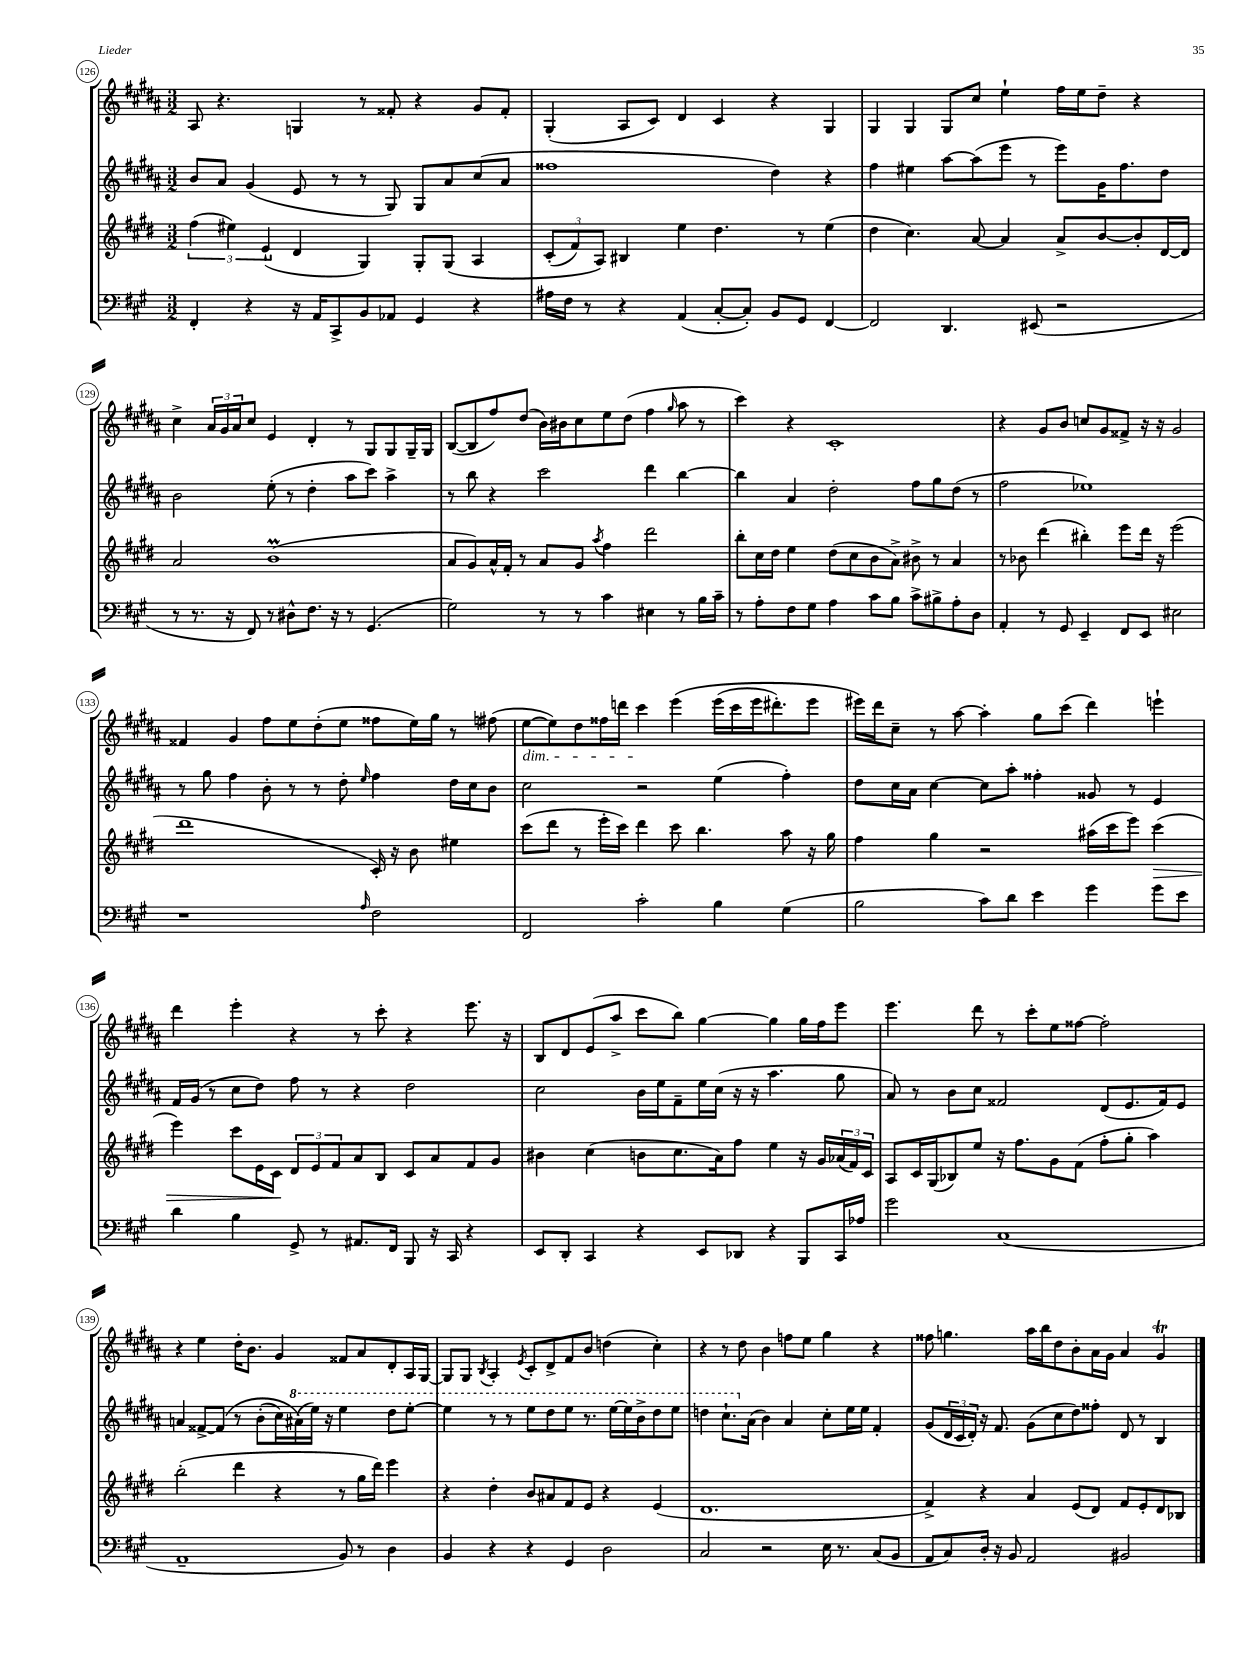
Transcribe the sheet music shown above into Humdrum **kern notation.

**kern	**kern	**kern	**kern
*staff4	*staff3	*staff2	*staff1
*clefF4	*clefG2	*clefG2	*clefG2
*k[f#c#g#]	*k[f#c#g#d#]	*k[f#c#g#d#a#]	*k[f#c#g#d#a#]
*M3/2	*M3/2	*M3/2	*M3/2
4FF#'	(6ff#	8b	8A#
.	.	8a#	4.r
.	6ee#)	.	.
4r	.	(4g#	.
.	(6e`	.	.
16r	4d#	8e	4G
16AA	.	.	.
8CC#^	.	8r	.
8BB	4G#)	8r	8r
8AA-	.	8G#)	8f##'
4GG#	8G#'	8G#	4r
.	&(8G#	8a#	.
4r	4A	(8cc#	8g#
.	.	8a#	8f##'
=	=	=	=
16A#	(12c#'	1ff##	(4G#'
16F#	.	.	.
.	12f#)	.	.
8r	.	.	.
.	12A&)	.	.
4r	4B#	.	8A#
.	.	.	8c#)
(4AA	4ee	.	4d#
[8C#'	4.dd#	.	4c#
8C#'])	.	.	.
8BB	.	4dd#)	4r
8GG#	8r	.	.
[4FF#	(4ee	4r	4G#
=	=	=	=
2FF#]	4dd#	4ff#	4G#
.	4.cc#)	4ee#	4G#
4.DD	.	[8aa#	8G#
.	[8a	(8aa#]	8cc#
.	4a]	8eee	4ee`
(8EE#	.	8r	.
2r	8a^	8eee)	16ff#
.	.	.	16ee
.	[8b	16g#	8dd#~
.	.	8.ff#	.
.	8b']	.	4r
.	[16d#	8dd#	.
.	16d#]	.	.
=	=	=	=
8r	2a	2b	4cc#^
8.r	.	.	.
.	.	.	24a#
.	.	.	24g#
16r	.	.	.
.	.	.	24a#
8FF#)	.	.	8cc#
8r	(1b	(8ee'	4e
8D#^^	.	8r	.
8.F#	.	4dd#'	4d#'
16r	.	.	.
8r	.	8aa#	8r
(4.GG#	.	8ccc#)	8G#
.	.	4aa#^	8G#
.	.	.	16G#~
.	.	.	16G#
=	=	=	=
2G#)	8a	8r	([8B
.	8g#)	8bb	8B]
.	16a^^	4r	8ff#)
.	16f#'	.	.
.	8r	.	(8dd#
8r	8a	2ccc#	16b)
.	.	.	16b#
8r	8g#	.	8cc#
.	8qaa	.	.
4c#	4ff#	.	8ee
.	.	.	(8dd#
4E#	2ddd#	4ddd#	4ff#
.	.	.	16qqgg#
8r	.	[4bb	8aa#
16B	.	.	8r
16c#~	.	.	.
=	=	=	=
8r	8bb'	4bb]	4ccc#)
8A'	16cc#	.	.
.	16dd#	.	.
8F#	4ee	4a#	4r
8G#	.	.	.
4A	(8dd#	2dd#'	1c#'
.	8cc#	.	.
8c#	8b	.	.
8B	8a^)	.	.
8c#^	8b#^	8ff#	.
8B#^	8r	8gg#	.
8A'	4a	(8dd#	.
8D	.	8r	.
=	=	=	=
4AA'	8r	2ff#	4r
.	8b-	.	.
8r	(4ddd#	.	8g#
8GG#	.	.	8b
4EE~	4bb#')	1ee-)	8cc
.	.	.	8g#
8FF#	8eee	.	8f##^
8EE	16ddd#	.	16r
.	16r	.	16r
2E#	(2eee	.	2g#
=	=	=	=
1r	1ddd#	8r	4f##
.	.	8gg#	.
.	.	4ff#	4g#
.	.	8b'	8ff#
.	.	8r	8ee
.	.	8r	(8dd#'
.	.	8dd#'	8ee
16qqA	.	16qqee	.
2F#	16c#')	4ff#	8ff##
.	16r	.	.
.	8b	.	16ee)
.	.	.	16gg#
.	4ee#	16dd#	8r
.	.	16cc#	.
.	.	8b	(8ff#
=	=	=	=
2FF#	(8ccc#	2cc#	[8ee
.	8ddd#	.	8ee])
.	8r	.	8dd#
.	16eee'	.	16ff##
.	16ccc#)	.	16ddd
2c#'	4ddd#	2r	4ccc#
.	8ccc#	.	&(4eee
.	4.bb	.	.
4B	.	(4ee	(16eee
.	.	.	16ccc#
.	.	.	16eee
.	.	.	8.ddd#')
(4G#	8aa	4ff#')	.
.	16r	.	8eee
.	16gg#	.	.
=	=	=	=
2B	4ff#	8dd#	16eee#&)
.	.	.	16ddd#
.	.	16cc#	8cc#~
.	.	16a#	.
.	4gg#	[4cc#	8r
.	.	.	[8aa#
8c#)	2r	8cc#]	4aa#']
8d	.	8aa#'	.
4e	.	4ff##'	8gg#
.	.	.	(8ccc#
4g#	(16aa#	8g##	4ddd#)
.	16ccc#	.	.
.	8eee)	8r	.
8g#	(4ccc#	4e	4eee`
8e	.	.	.
=	=	=	=
4d	4eee)	16f#	4ddd#
.	.	(16g#	.
.	.	8r	.
4B	8ccc#	8cc#	4eee'
.	16e	8dd#)	.
.	16c#	.	.
8GG#^	12d#	8ff#	4r
.	12e	.	.
8r	.	8r	.
.	12f#	.	.
8.AA#	8a	4r	8r
.	8B	.	8ccc#'
16FF#	.	.	.
8BBB	8c#	2dd#	4r
16r	8a	.	.
16CC#	.	.	.
4r	8f#	.	8.eee
.	8g#	.	.
.	.	.	16r
=	=	=	=
8EE	4b#	2cc#	8B
8DD'	.	.	8d#
4CC#	(4cc#	.	(8e
.	.	.	8aa#^
4r	8b	16b	8ccc#
.	.	16ee	.
.	8.cc#	8f#~	8bb)
8EE	.	16ee	[4gg#
.	16a)	(16cc#	.
8DD-	8ff#	16r	.
.	.	16r	.
4r	4ee	4.aa#	4gg#]
8BBB	16r	.	16gg#
.	16g#	.	16ff#
16CC#	(24a-	8gg#	8eee
.	24f#)	.	.
16A-	.	.	.
.	24c#	.	.
=	=	=	=
2g#	8A	8a#)	4.eee
.	16c#	8r	.
.	(16G#	.	.
.	8B-)	8b	.
.	8ee	8cc#	8ddd#
(1C#	16r	2f##	8r
.	8.ff#	.	.
.	.	.	8ccc#'
.	8g#	.	8ee
.	(8f#	.	[8ff##
.	8ff#'	(8d#	2ff##']
.	8gg#'	8.e	.
.	4aa)	.	.
.	.	16f##)	.
.	.	8e	.
=	=	=	=
1AA~	(2bb'	4a	4r
.	.	[8f##^	4ee
.	.	&(8f##]	.
.	4ddd#	8r	16dd#'
.	.	.	8.b
.	.	(8b'	.
.	4r	16cc#)	4g#
.	.	(16aa#&)	.
.	.	16eee)	.
.	.	16r	.
8BB)	8r	4eee	8f##
8r	16gg#	.	8a#
.	16ddd#)	.	.
4D	4eee	8ddd#	8d#'
.	.	[8eee'	16A#
.	.	.	[16G#
=	=	=	=
4BB	4r	4eee]	8G#]
.	.	.	8G#
.	.	.	8qB
4r	4dd#'	8r	4A#'
.	.	8r	.
.	.	.	8qe
4r	8b	8eee	8c#'
.	8a#	8ddd#	8d#^
4GG#	8f#	8eee	8f#
.	8e	8.r	8b
2D	4r	.	(4dd
.	.	[16eee	.
.	.	16eee]	.
.	.	16bb^	.
.	(4e	8ddd#	4cc#')
.	.	8eee	.
=	=	=	=
2C#	1.d#	4ddd	4r
.	.	8.ccc#`	8r
.	.	.	8dd#
.	.	(16a#	.
2r	.	4b)	4b
.	.	4a#	8ff
.	.	.	8ee
16E	.	8cc#'	4gg#
8.r	.	.	.
.	.	16ee	.
.	.	16ee	.
(8C#	.	4f#'	4r
8BB	.	.	.
=	=	=	=
8AA	4f#^)	(8g#	8ff##
8C#)	.	24d#	4.gg
.	.	24c#	.
.	.	24d#')	.
16D'	4r	16r	.
16r	.	8.f#	.
8BB	.	.	.
2AA	4a	(8g#	16aa#
.	.	.	16bb
.	.	8cc#	8dd#
.	(8e	8dd#)	8b'
.	8d#)	8ff##'	16a#
.	.	.	16g#
2BB#	8f#	8d#	4a#
.	8e'	8r	.
.	8d#	4B	4g#
.	8B-	.	.
==	==	==	==
*-	*-	*-	*-
